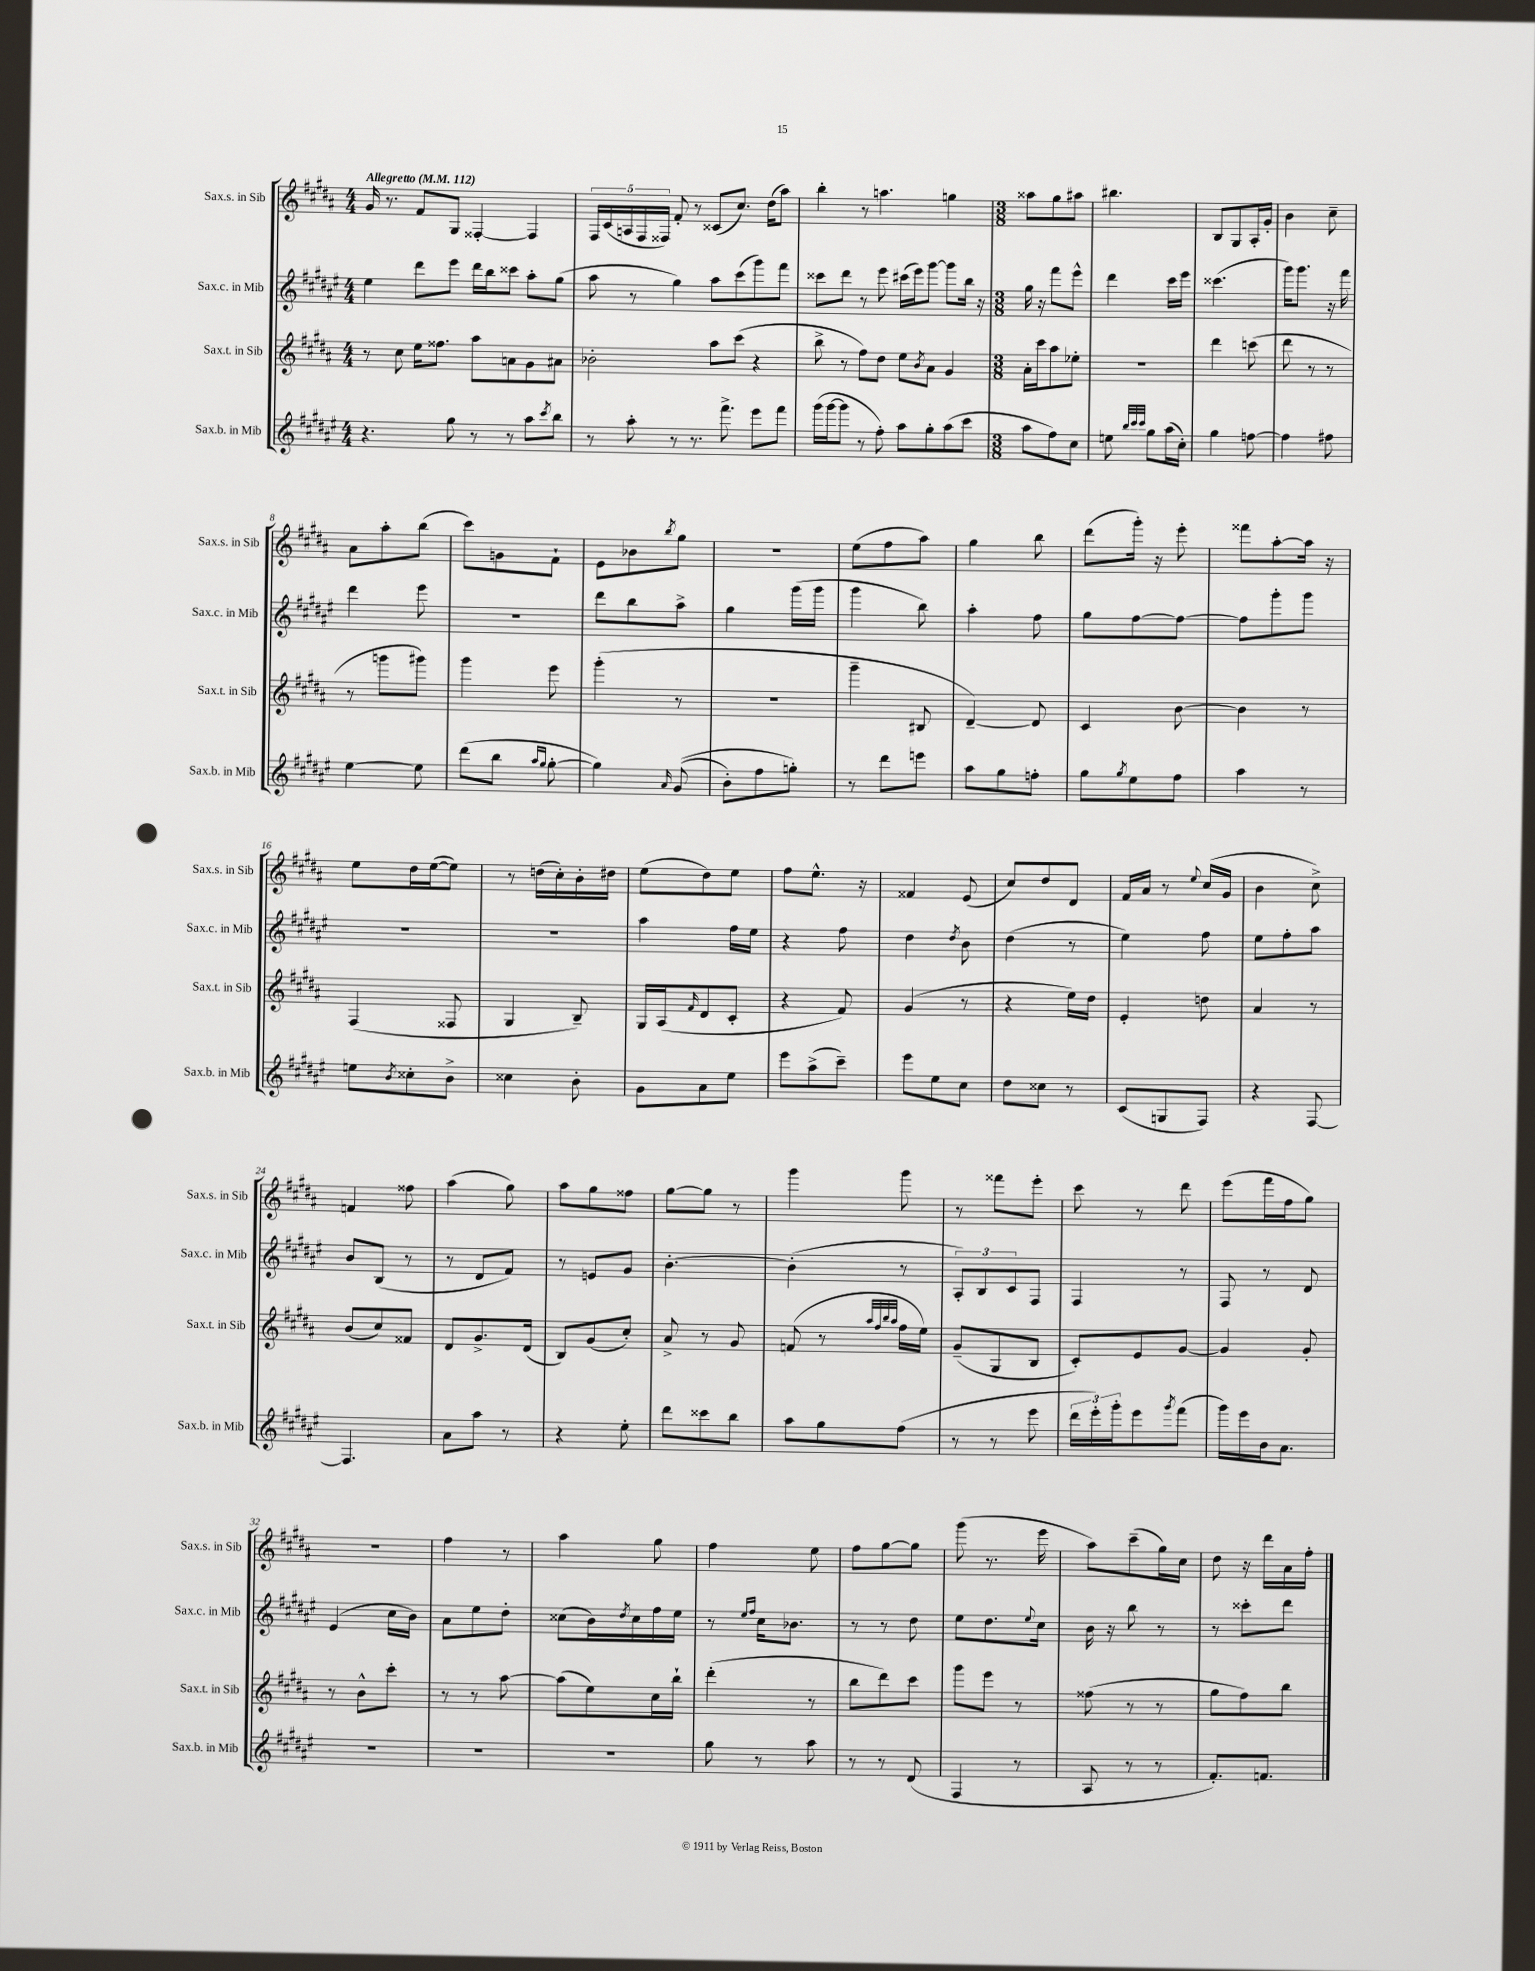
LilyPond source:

<<
\new StaffGroup <<
\new Staff = "s0" \with { instrumentName = "Sax.s. in Sib" shortInstrumentName = "Sax.s. in Sib" } {
    \clef treble \key b \major \numericTimeSignature \time 4/4 \tempo "Allegretto" 4 = 112
    gis'16 r8. fis'8 gis8 fisis4~-. fisis4 |
    \tuplet 5/4 { fis16 cis'16( a16 fis16 fisis16) } fis'8-. r8 cisis'8( cis''8.) dis''16( ais''8) |
    b''4-. r8 a''4. g''4 |
    \numericTimeSignature \time 3/8 aisis''8 gis''8 ais''8 |
    bis''4. |
    b8 gis8 ais16-. gis'16-. |
    b'4 cis''8-- |
    ais'8 ais''8-. b''8( |
    cis'''8) g'8 fis'8-! |
    e'8 bes'8 \acciaccatura { b''8 } gis''8 |
    R4. |
    e''8( fis''8 ais''8) |
    gis''4 b''8 |
    dis'''8( gis'''16-.) r16 e'''8-. |
    fisis'''8 ais''8~-. ais''16 r16 |
    e''8 dis''16 e''16~( e''8) |
    r8 d''16( cis''16-.) b'16-. dis''16 |
    e''8( dis''8) e''8 |
    fis''8 e''8.-^ r16 |
    fisis'4 e'8( |
    cis''8) dis''8 dis'8 |
    fis'16 ais'16 r8 \appoggiatura { e''8 } cis''16( gis'16 |
    b'4 cis''8->) |
    f'4 fisis''8 |
    ais''4( gis''8) |
    ais''8 gis''8 fisis''8 |
    gis''8~ gis''8 r8 |
    gis'''4 gis'''8 |
    r8 fisis'''8 e'''8-. |
    cis'''8 r8 dis'''8 |
    e'''8( fis'''16 fis''16 gis''8) |
    R4. |
    fis''4 r8 |
    ais''4 gis''8 |
    fis''4 e''8 |
    fis''8 gis''8~ gis''8 |
    gis'''8( r8. e'''16 |
    ais''8) cis'''8--( gis''16) cis''16 |
    dis''8 r16 dis'''16 ais'16 fis''16-. \bar "|." |
}
\new Staff = "s1" \with { instrumentName = "Sax.c. in Mib" shortInstrumentName = "Sax.c. in Mib" } {
    \clef treble \key fis \major \numericTimeSignature \time 4/4
    eis''4 dis'''8 eis'''8 dis'''16 b''16 cisis'''8 ais''8-. gis''8( |
    ais''8 r8 gis''4) ais''8 cis'''8( gis'''8) fis'''8 |
    cisis'''8 dis'''8 r8 eis'''8 cis'''16( eis'''16) gis'''8~ gis'''8 b''16 r16 |
    \numericTimeSignature \time 3/8 gis''16 r16 fis'''8 eis'''8-^ |
    dis'''4 cis'''16 eis'''16 |
    cisis'''4.( |
    gis'''16) gis'''8. r16 fis'''16 |
    dis'''4 eis'''8 |
    R4. |
    dis'''8 b''8 ais''8-> |
    gis''4 gis'''16( gis'''16 |
    gis'''4 b''8) |
    ais''4-. fis''8 |
    gis''8 fis''8~ fis''8~ |
    fis''8 gis'''8-. gis'''8 |
    R4. |
    R4. |
    ais''4 fis''16 eis''16 |
    r4 fis''8 |
    dis''4 \acciaccatura { dis''8 } b'8 |
    dis''4( r8 |
    eis''4) fis''8 |
    eis''8 fis''8-. ais''8 |
    b'8 b8( r8 |
    r8 dis'8 fis'8) |
    r8 e'8 gis'8 |
    b'4.~-. |
    b'4-.( r8 |
    \tuplet 3/2 { ais8-.) b8 cis'8 } fis8 |
    fis4 r8 |
    fis8 r8 dis'8 |
    eis'4( cis''16 b'16) |
    ais'8 eis''8 dis''8-. |
    cisis''8( b'16) \acciaccatura { dis''8 } cisis''16 fis''16 eis''16 |
    r8 \grace { eis''16 fis''16 } cis''16 bes'8. |
    r8 r8 dis''8 |
    eis''8 dis''8. \appoggiatura { eis''8 } cis''16 |
    b'16 r16 b''8 r8 |
    r8 cisis'''8-. dis'''8 \bar "|." |
}
\new Staff = "s2" \with { instrumentName = "Sax.t. in Sib" shortInstrumentName = "Sax.t. in Sib" } {
    \clef treble \key b \major \numericTimeSignature \time 4/4
    r8 cis''8 e''16 fisis''8. ais''8 a'8 gis'8 ais'8 |
    bes'2-. ais''8 cis'''8( r4 |
    b''8-> r8 fis''8) dis''8 e''8 \acciaccatura { b'8 } ais'8 gis'4 |
    \numericTimeSignature \time 3/8 ais'16-. cis'''16 ais''8 ees''8-. |
    r4. |
    dis'''4 c'''8( |
    dis'''8 r8 r8 |
    r8 g'''8 gis'''8) |
    gis'''4 e'''8 |
    gis'''4-.( r8 |
    r4. |
    gis'''4-- bis8 |
    dis'4~--) dis'8 |
    cis'4 b'8~ |
    b'4 r8 |
    fis4( fisis8 |
    gis4 b8--) |
    gis16 ais16( \grace { fis'16 } dis'8 cis'8-. |
    r4 fis'8) |
    gis'4( r8 |
    r4 e''16) dis''16 |
    e'4-. d''8 |
    ais'4 r8 |
    b'8( cis''8) fisis'8 |
    dis'8 gis'8.-> dis'16( |
    b8) gis'8( cis''8-.) |
    ais'8-> r8 gis'8 |
    f'8( r8 \grace { ais''32 fis''32 b''32 ais''32 } fis''16 e''16) |
    gis'8--( gis8 b8 |
    cis'8-.) e'8 gis'8~ |
    gis'4 gis'8-. |
    r8 b'8-^ cis'''8-. |
    r8 r8 ais''8~ |
    ais''8( e''8) cis''16 b''16-! |
    dis'''4-.( r8 |
    b''8 dis'''8) cis'''8 |
    gis'''8 e'''8 r8 |
    fisis''8( r8 r8 |
    gis''8 fis''8) b''8 \bar "|." |
}
\new Staff = "s3" \with { instrumentName = "Sax.b. in Mib" shortInstrumentName = "Sax.b. in Mib" } {
    \clef treble \key fis \major \numericTimeSignature \time 4/4
    r4. gis''8 r8 r8 ais''8 \acciaccatura { cis'''8 } b''8 |
    r8 ais''8-. r8 r8. fis'''8.-> eis'''8 fis'''8 |
    gis'''16( gis'''16~ gis'''8 r8 fis''8-.) ais''8 gis''8-. ais''8( cis'''8 |
    \numericTimeSignature \time 3/8 ais''8 fis''8) cis''8 |
    e''8 \grace { b''32 cis'''32 cis'''32 } gis''8 ais''16( cis''16-.) |
    gis''4 f''8~ |
    f''4 fis''8 |
    eis''4~ eis''8 |
    dis'''8( b''8 \grace { ais''16 gis''16 } gis''8~-. |
    gis''4) \grace { ais'16 } gis'8(\( |
    b'8-.) fis''8 g''8-.\) |
    r8 dis'''8 e'''8 |
    ais''8 gis''8 f''8-. |
    gis''8 \acciaccatura { gis''8 } eis''8 fis''8 |
    ais''4 r8 |
    e''8 \acciaccatura { b'8 } cisis''8-. b'8-> |
    cisis''4 b'8-. |
    gis'8 ais'8 eis''8 |
    eis'''8 ais''8->( cis'''8--) |
    eis'''8 eis''8 cis''8 |
    dis''8 cisis''8 r8 |
    cis'8( g8 fis8) |
    r4 fis8~ |
    fis4. |
    ais'8 ais''8 r8 |
    r4 eis''8-. |
    dis'''8 cisis'''8 b''8 |
    ais''8 gis''8 fis''8( |
    r8 r8 eis'''8 |
    \tuplet 3/2 { dis'''16 eis'''16-.) gis'''16-. } eis'''8 \acciaccatura { gis'''8 } fis'''8( |
    gis'''16) eis'''16 b'16 ais'8. |
    R4. |
    R4. |
    R4. |
    gis''8 r8 ais''8 |
    r8 r8 dis'8( |
    fis4 r8 |
    ais8 r8 r8 |
    fis'8.-.) f'8. \bar "|." |
}
>>
>>
